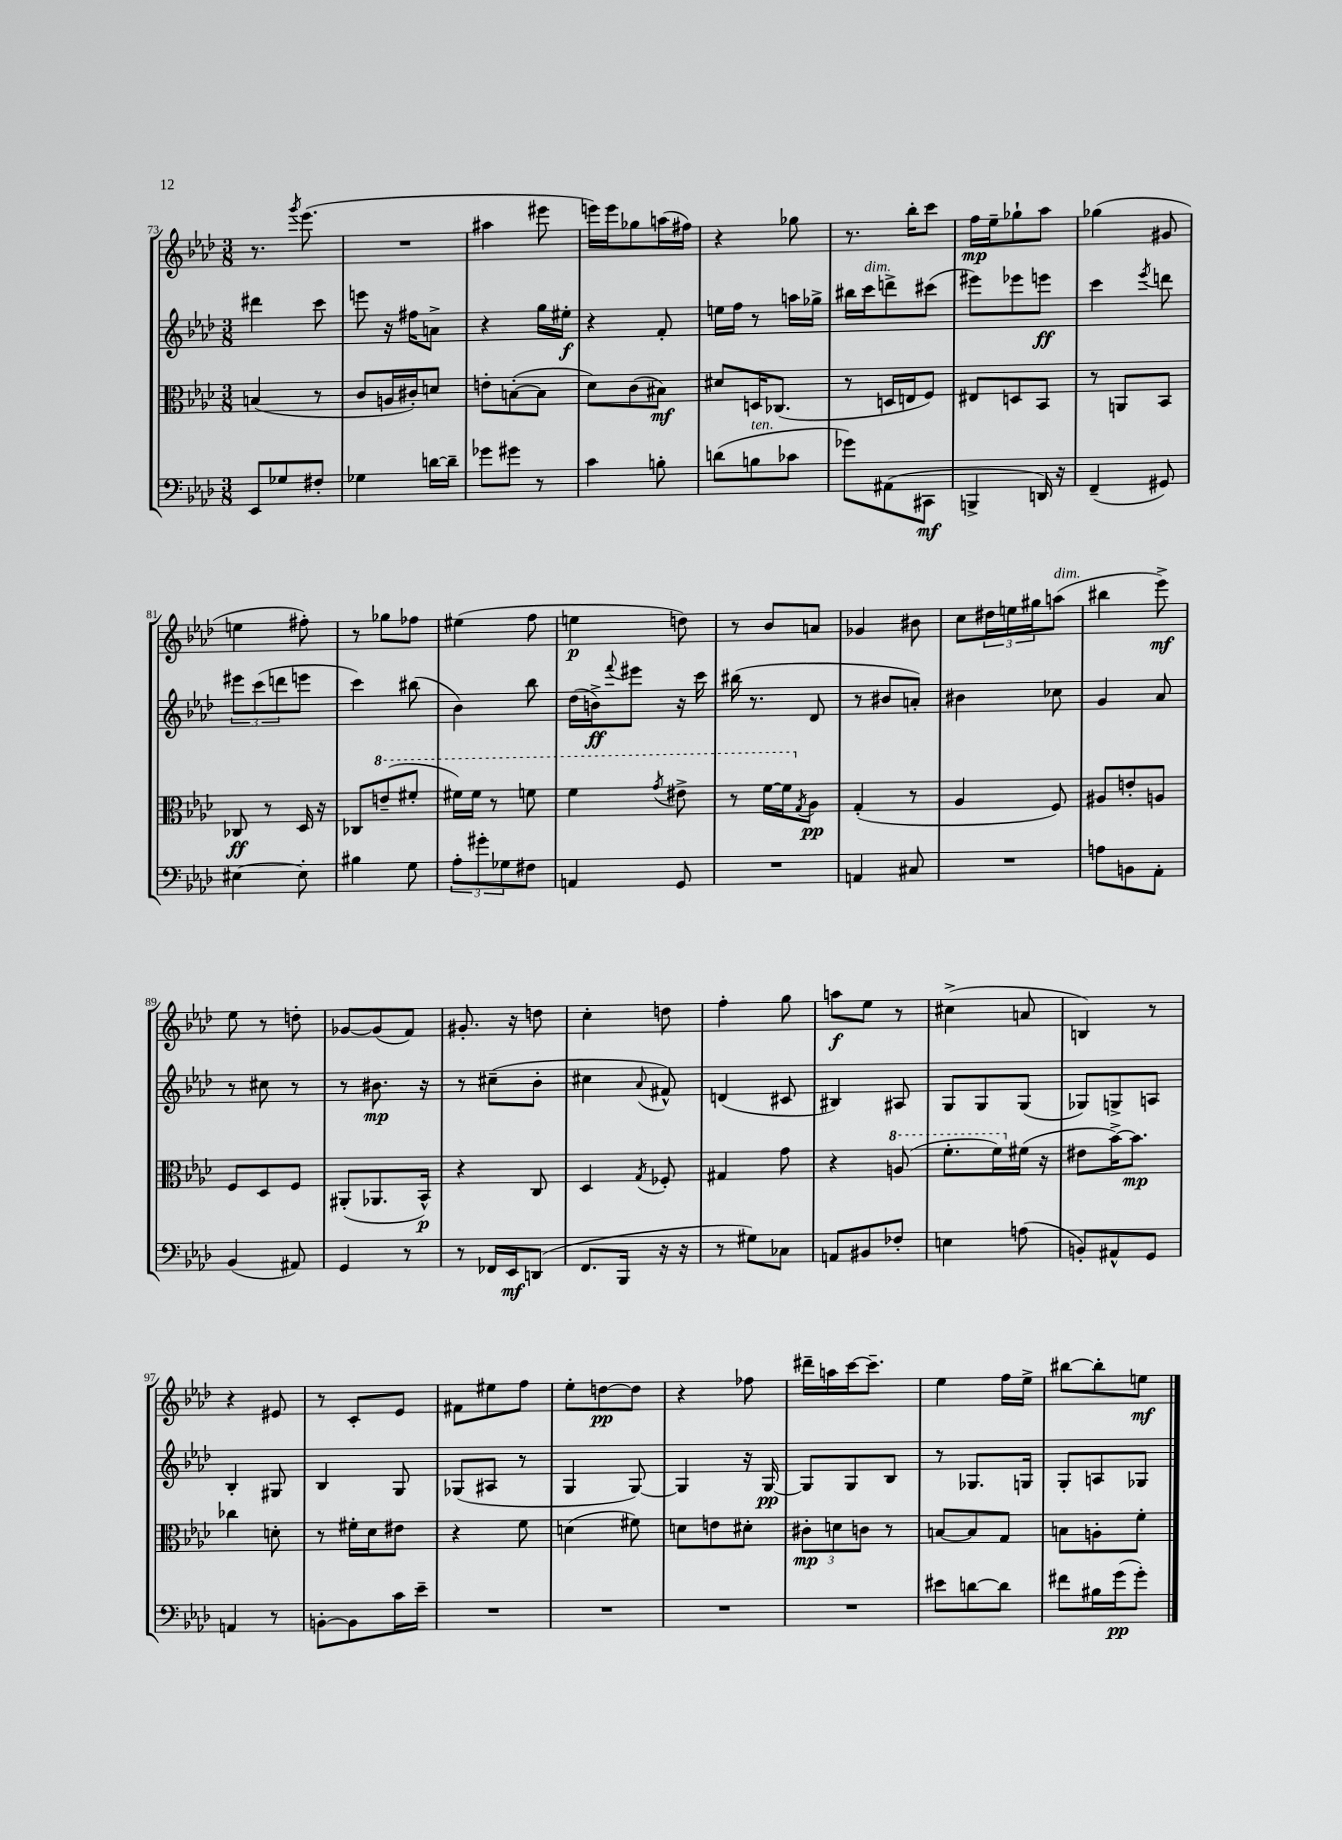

**kern	**kern	**kern	**kern
*staff4	*staff3	*staff2	*staff1
*clefF4	*clefC3	*clefG2	*clefG2
*k[b-e-a-d-]	*k[b-e-a-d-]	*k[b-e-a-d-]	*k[b-e-a-d-]
*M3/8	*M3/8	*M3/8	*M3/8
8EE-	(4B	4ddd#	8.r
8G-	.	.	.
.	.	.	8qggg
.	.	.	(8.eee-
8F#'	8r	8ccc	.
=	=	=	=
4G-	8c	8eee	4.r
.	16A	16r	.
.	16c#')	16ff#	.
[16d	8d	8a^	.
16d~]	.	.	.
=	=	=	=
8g-	8e'	4r	4aa#
8g#	([8B'	.	.
8r	8B]	16gg	8eee#
.	.	16ee#'	.
=	=	=	=
4c	8d-)	4r	16eee)
.	.	.	16eee
.	(8c	.	8gg-
8B'	8B#)	8f'	(16aa
.	.	.	16ff#)
=	=	=	=
(8d	8d#	16ee	4r
.	.	16ff	.
8B	16D	8r	.
.	(8.C-	.	.
8c-	.	16aa	8gg-
.	.	16gg-^	.
=	=	=	=
8g-)	8r	16bb#	8.r
.	.	16ccc	.
(8AA#	16D	8ddd^	.
.	16E	.	16bb-'
8CC#	8F)	(8ccc#	8ccc
=	=	=	=
4BBB^	8E#	8eee#)	16ff
.	.	.	16ee-~
.	8D	8eee-	8gg-`
16DD)	8BB-	8eee	8aa-
16r	.	.	.
=	=	=	=
(4FF~	8r	4ccc	(4gg-
.	8AA	.	.
.	.	8qeee-	.
8GG#)	8BB-	8ddd	8g#
=	=	=	=
[4E#	8C-	12eee#	4ee
.	.	(12ccc	.
.	8r	.	.
.	.	12ddd	.
8E#']	16D-	8eee	8ff#')
.	16r	.	.
=	=	=	=
4B#	8C-	4ccc)	8r
.	(8ee~	.	8gg-
8G	8ff#'	(8bb#	8ff-
=	=	=	=
12A-'	16ff#)	4b-)	(4ee#
.	16ff#	.	.
12g#'	.	.	.
.	8r	.	.
12G-	.	.	.
8F#	8ff	8bb-	8ff
=	=	=	=
4AA	4ff	(16dd-	4ee
.	.	16b^)	.
.	.	8qqfff	.
.	.	8eee#	.
.	8qgg	.	.
8GG	8ee#^	16r	8dd)
.	.	16ccc	.
=	=	=	=
4.r	8r	(16bb#	8r
.	.	8.r	.
.	[16ff	.	8b-
.	16ff]	.	.
.	8qG	.	.
.	8A-	8d-	8a
=	=	=	=
4AA	(4G'	8r	4g-
.	.	8b#	.
8C#	8r	8a')	8b#
=	=	=	=
4.r	4A-	4b#	8cc
.	.	.	24dd#
.	.	.	24ee
.	.	.	24gg#
.	8F)	8cc-	(8aa
=	=	=	=
8A	8A#	4g	4bb#
8BB	8e'	.	.
8AA-'	8A	8a-	8eee-^)
=	=	=	=
(4BB-	8F	8r	8ee-
.	8D-	8cc#	8r
8AA#)	8F	8r	8dd'
=	=	=	=
4GG	(8AA#'	8r	[8g-
.	8.AA-	8.b#	(8g-]
8r	.	.	8f)
.	16BB-^^)	16r	.
=	=	=	=
8r	4r	8r	8.g#'
16FF-	.	(8cc#~	.
16EE-	.	.	16r
(8DD	8C	8b-'	8dd
=	=	=	=
8.FF	4D-	4cc#	4cc'
16BBB-	.	.	.
.	8qG	8qqa-	.
16r	8F-'	8f#^^)	8dd
16r	.	.	.
=	=	=	=
8r	4G#	(4d	4ff'
8G#)	.	.	.
8C-	8g	8c#	8gg
=	=	=	=
8AA	4r	4B#)	8aa
8BB#	.	.	8ee-
8F-'	(8a	8A#	8r
=	=	=	=
4E	8.ff'	8G	(4cc#^
.	.	8G	.
.	16ff)	.	.
(8A	(16f#	(8G	8a
.	16r	.	.
=	=	=	=
8BB')	8e#	8G-)	4B)
8AA#^^	[16b-^)	8G^	.
.	8.b-]	.	.
8GG	.	8A	8r
=	=	=	=
4AA	4cc-	4B-'	4r
8r	8d'	8G#	8e#
=	=	=	=
[8BB'	8r	4B-	8r
8BB]	16f#'	.	8c'
.	16d-	.	.
16c	8e#	8G	8e-
16e-~	.	.	.
=	=	=	=
4.r	4r	(8G-	8f#
.	.	8A#	8ee#
.	8f	8r	8ff
=	=	=	=
4.r	(4d	4G	8ee-'
.	.	.	[8dd
.	8f#)	[8G)	8dd]
=	=	=	=
4.r	8d	4G]	4r
.	8e	.	.
.	8d#'	16r	8ff-
.	.	[16G	.
=	=	=	=
4.r	12c#'	8G]	16ddd#~
.	.	.	16aa
.	12d	.	.
.	.	8G	[16ccc
.	12c	.	.
.	.	.	8.ccc~]
.	8r	8B-	.
=	=	=	=
8e#	[8B	8r	4ee-
[8d	8B]	8.G-	.
8d]	8G	.	16ff
.	.	16G	16ee-^
=	=	=	=
8f#	8B	8G'	[8bb#
16B#	8A'	8A	8bb#']
(16g	.	.	.
8g')	8f'	8G-	8ee
==	==	==	==
*-	*-	*-	*-
